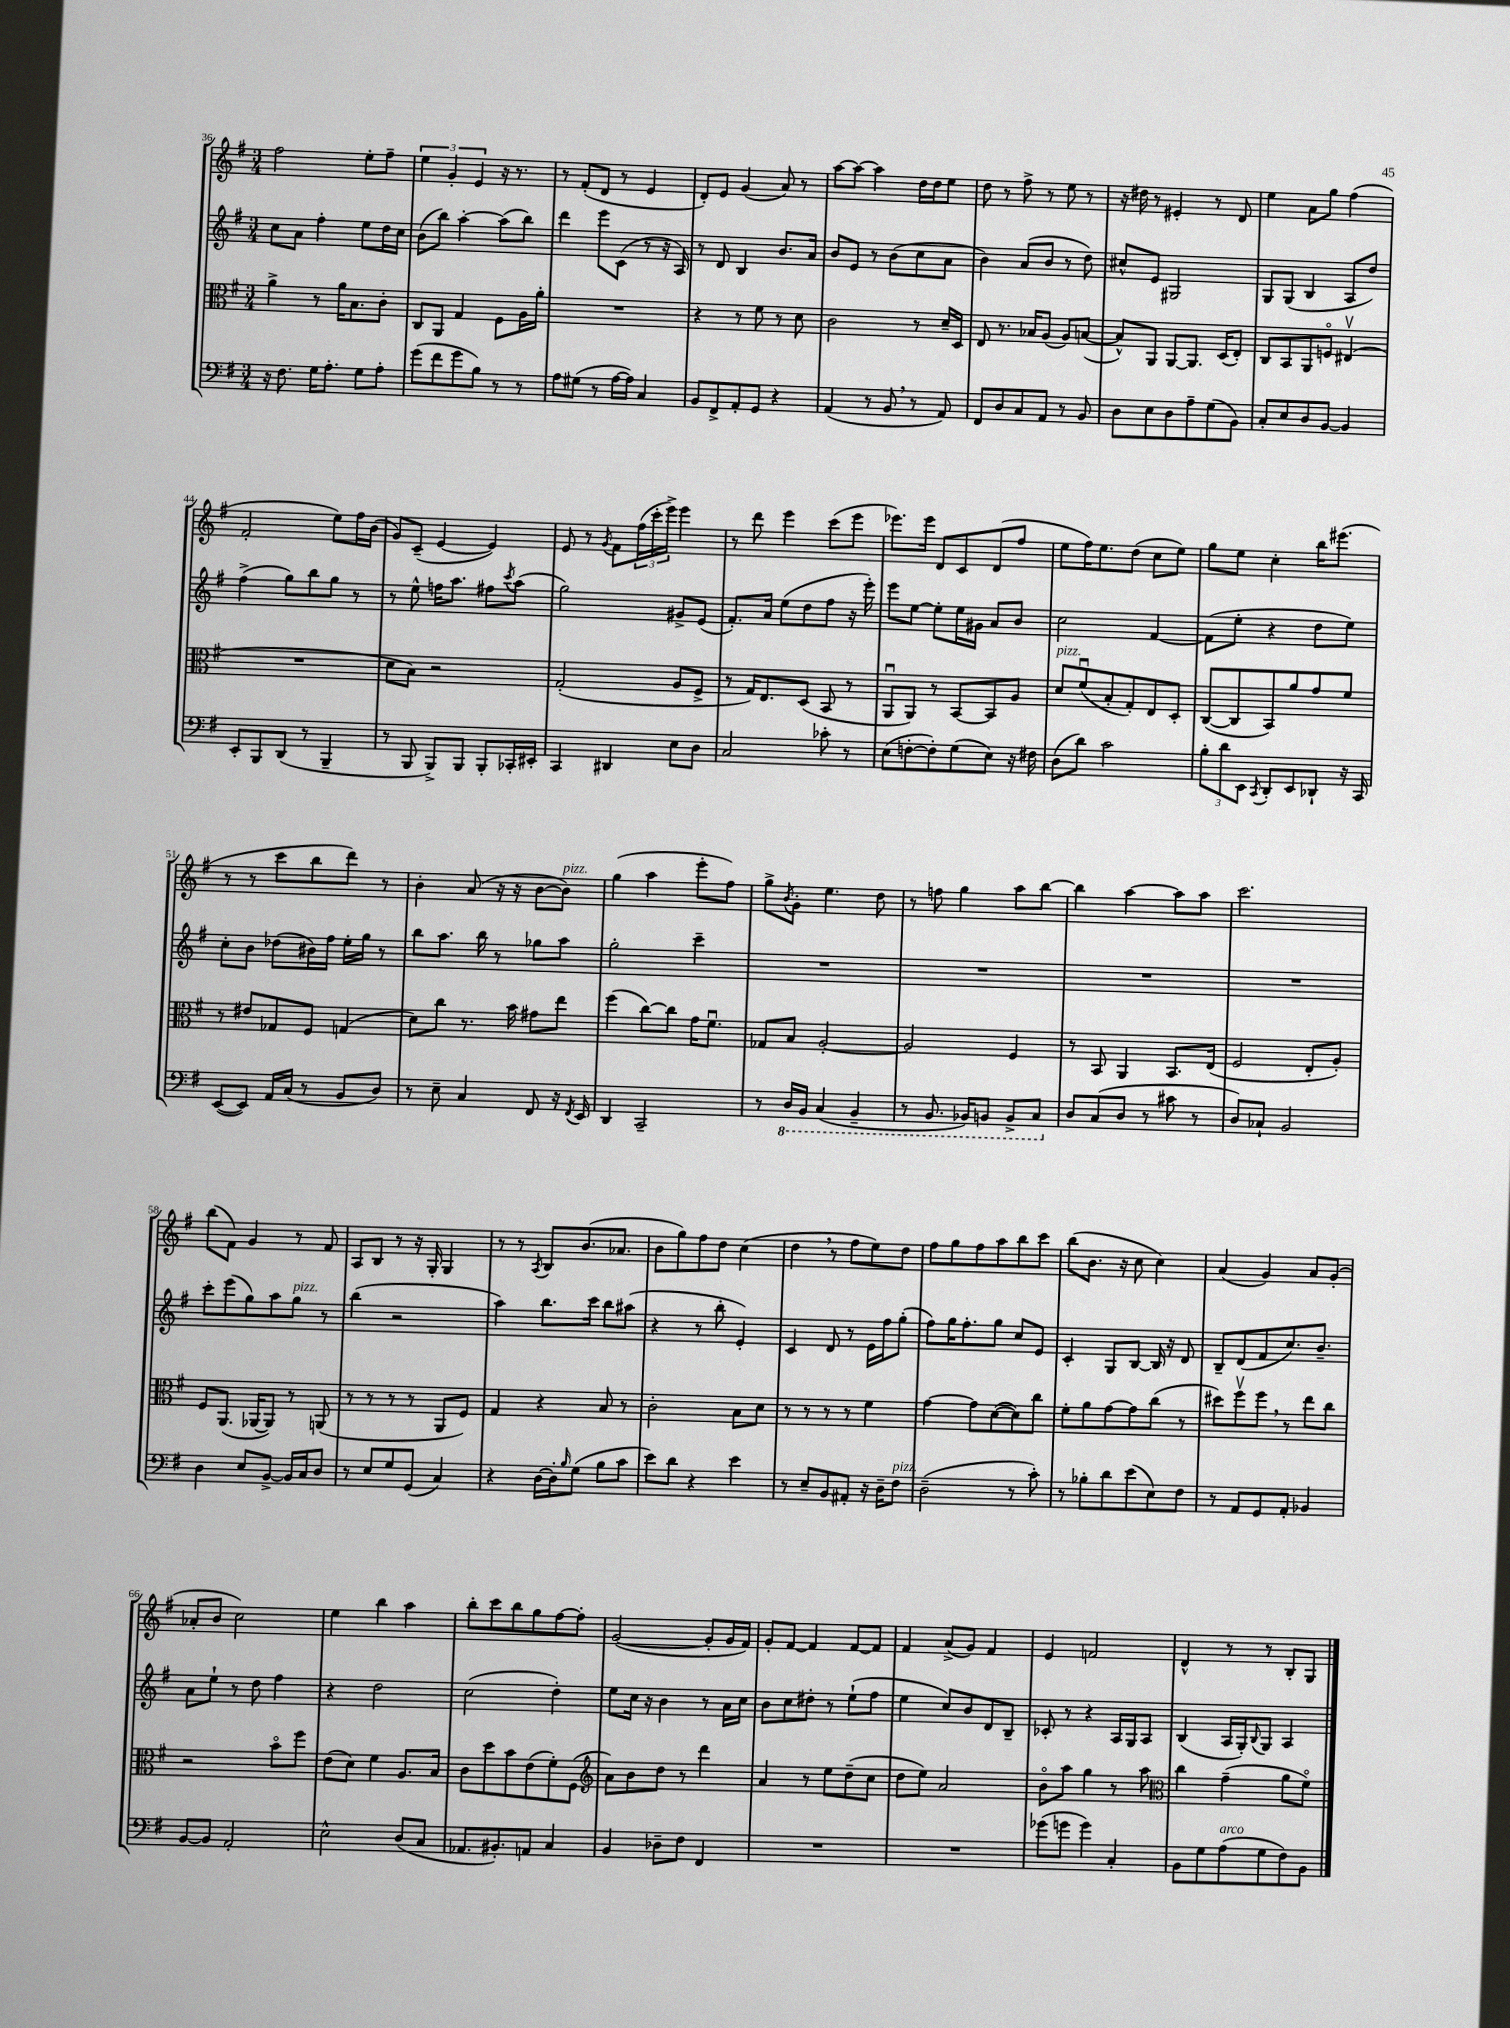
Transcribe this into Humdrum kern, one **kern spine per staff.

**kern	**kern	**kern	**kern
*part4	*part3	*part2	*part1
*staff4	*staff3	*staff2	*staff1
*clefF4	*clefC3	*clefG2	*clefG2
*k[f#]	*k[f#]	*k[f#]	*k[f#]
*M3/4	*M3/4	*M3/4	*M3/4
=36	=36	=36	=36
16r	4a^\	8cc\L	2ff#\
8.F#\	.	.	.
.	.	8a\J	.
16G\KL	8r	4ff#'\	.
8.A'\J	.	.	.
.	16a\KL	.	.
.	8.B\	.	.
8G\L	.	8ee\L	8ee'\L
8A'\J	8c'\J	16dd\L	8ff#~\J
.	.	16cc\JJ	.
=37	=37	=37	=37
(8g\L	8C/L	(8b\L	6ee\
8f#\	8AA/J	8bb\J)	.
.	.	.	6g'/
8g\	4G/	[4aa'\	.
.	.	.	6e/
8B\J)	.	.	.
8r	8F#\L	(8aa\L]	16r
.	.	.	8.r
8r	16A\L	8bb\J)	.
.	16a'\JJ	.	.
=38	=38	=38	=38
8A\L	2.r	4ddd\	8r
(8G#X\J	.	.	(8f#'/L
8r	.	8eee\L	8d/J
[16A\LL	.	(8c\J	8r
16A\JJ])	.	.	.
4C/	.	8r	4e/
.	.	16r	.
.	.	16A/)	.
=39	=39	=39	=39
8BB/L	4r	8r	8d'/L)
8FF#^/	.	8d/	8e/J
8AA'/	8r	4B/	(4g/
8GG/J	8f#\	.	.
4r	8r	8.b/L	8a/)
.	8d\	.	8r
.	.	16a/Jk	.
=40	=40	=40	=40
(4AA/	2c\	8b/L	[8aa\L
.	.	8e/J	8aa\J_
8r	.	8r	4aa\]
8BB,/	.	(8b\L	.
8r	8r	8cc\	16dd\LL
.	.	.	16dd\J
8AA/)	16d~/LL	8a\J	8ee\J
.	16D/JJ	.	.
=41	=41	=41	=41
8FF#/L	8E/	4b\)	8dd\
8D/	8.r	.	8r
8C/	.	(8a/L	8ff#^\
.	16B-X/KL	.	.
8AA/J	(8A/J	8b/J	8r
8r	8A/L)	8r	8ee\
8BB/	([8Bn/J	8dd\)	8r
=42	=42	=42	=42
8D\L	8B^^/L])	8cc#X^^/L	16r
.	.	.	16dd#X\
8E\	8AA/J	8e/J	8r
8D\	[8AA/L	2G#X/	4e#X'/
8A~\	8.AA/J]	.	.
(8G\	.	.	8r
.	(16D/KL	.	.
8BB\J)	8E'/J)	.	8d/
=43	=43	=43	=43
8C'/L	8C/L	8G/L	4ee\
8E/	8BB/	(8G/J	.
8D/	8AA/	4B/	8a\L
[8BB/J	8Fn/J	.	8gg\J
4BB/]	(4E#Xv/	8A/L	(4ff#\
.	.	8dd/J)	.
!!LO:LB:g=z
=44	=44	=44	=44
8EE'/L	2.r	(4ff#^\	2f#'/
8BBB/	.	.	.
(8DD/J	.	8gg\L)	.
8r	.	8bb\	.
4BBB~/	.	8gg\J	8ee\L)
.	.	8r	16ff#\L
.	.	.	(16b\JJ
=45	=45	=45	=45
8r	8d\L	8r	8g/L)
8BBB/	8B\J)	8ee^^\	(8c~/J
8BBB^/L)	2r	16ffn\KL	[4e/
.	.	8.aa\J	.
8BBB/J	.	.	.
8BBB'/L	.	8ff#X\L	4e/])
.	.	8qccc/	.
16CC-X'/L	.	(8aa\J	.
16EE#X'/JJ	.	.	.
=46	=46	=46	=46
4CC/	(2G'/	2gg\)	8e/
.	.	.	8r
.	.	.	8qg/
4DD#X/	.	.	8f#\L
.	.	.	(24ff#\L
.	.	.	24ccc'\
.	.	.	24eee^\JJ)
8E\L	8A/L	8g#X^/L	4eee\
8D\J	8F#^/J	(8e/J	.
=47	=47	=47	=47
2C/	8r	8.f#'/L)	8r
.	16G/KL)	.	8ddd\
.	8.E/	16a/Jk	.
.	.	(8ee\L	4eee\
.	(8D/J	8dd\	.
8c-X'\	8BB/	8ff#\J	(8ccc\L
8r	8r	16r	8eee\J
.	.	16eee'\)	.
=48	=48	=48	=48
(8E\L	8AAu/L	8eee\L	8.eee-X\L)
[8Fn'\	8AA/J)	[8ee\J	.
.	.	.	16eee-\Jk
8F'\])	8r	8ee'\L]	8d/L
(8G\	[8BB/L	16ee\L	8c/
.	.	16g#X\JJ	.
8E\J)	8BB/]	8a/L	(8d/
16r	8A/J	8b/J	8ff#/J
16F#X\	.	.	.
=49	=49	=49	=49
!	!LO:TX:a:i:t=pizz.	!	!
(8D\L	8d/L	2cc\	8ee\L
8d\J)	(8f#u/	.	16ff#\K)
.	.	.	8.ee\
2c\	8B'/	.	.
.	8G'/)	.	(8dd\J
.	8E/	[4f#/	8cc\L
.	8D'/J	.	8ee\J)
=50	=50	=50	=50
12B'\L	([8C/L	(8f#\L]	8gg\L
12d\	.	.	.
.	8C/]	8ee'\J	8ee\J
12EE\J	.	.	.
8qCC/	.	.	.
8DD'/L	8BB/)	4r	4cc'\
8EE/	8a/	.	.
8DD-X`/J	8g/	8dd\L	16bb\KL
.	.	.	(8.eee#X\J
16r	8f#/J	8ee\J)	.
16CC/	.	.	.
!!LO:LB:g=z
=51	=51	=51	=51
([8EE/L	8r	8cc'\L	8r
8EE/J])	8e#X/L	8b\J	8r
16AA/LL	8G-X/	(8dd-X\L	8ccc\L
(16C/JJ	.	.	.
8r	8F#/J	16b#X\L)	8bb\
.	.	16ff#\JJ	.
8BB/L	(4Gn/	16ee'\LL	8ddd\J)
.	.	16gg\JJ	.
8D/J)	.	8r	8r
=52	=52	=52	=52
8r	8d\L)	8bb\L	4b'\
8E~\	8cc\J	8.aa\J	.
4C/	8.r	.	(8a/
.	.	16bb\	.
.	.	8r	16r
.	16b\	.	16r
8FF#/	8g#X\L	8gg-X\L	[8b\L
!	!	!	!LO:TX:a:i:t=pizz.
16r	8ee\J	8aa\J	8b\J])
8qFF#/	.	.	.
16EE/	.	.	.
=53	=53	=53	=53
4DD/	(4ff#\	2gg'\	(4gg\
2CC~/	[8cc\L)	.	4aa\
.	8cc\J]	.	.
.	16g\KL	4ccc~\	8eee'\L
.	8.f#u\J	.	.
.	.	.	8ff#\J)
=54	=54	=54	=54
8r	8G-X/L	2.r	8gg^\L
.	.	.	8qb/
*8ba	*	*	*
16DD/LL	8B/J	.	8g'\J
16BBB/JJ	.	.	.
(4CC/	[2A'/	.	4.ee\
4BBB~/	.	.	.
.	.	.	8dd\
=55	=55	=55	=55
8r	2A/]	2.r	8r
8.BBB/	.	.	8ffn\
.	.	.	4gg\
16BBB-X/KL)	.	.	.
8BBBn/J	.	.	.
8BBB^/L	4F#/	.	8aa\L
8CC/J	.	.	[8bb\J
=56	=56	=56	=56
*X8ba	*	*	*
8D/L	8r	2.r	4bb\]
(8C/	8BB/	.	.
8D/J	4AA/	.	[4aa\
8r	.	.	.
8c#X\	8.BB/L	.	8aa\L]
8r	.	.	8aa\J
.	(16E/Jk	.	.
=57	=57	=57	=57
8D/L)	2F#/	2.r	2.ccc\
8C-X`/J	.	.	.
2BB/	.	.	.
.	8E'/L	.	.
.	8A'/J)	.	.
!!LO:LB:g=z
=58	=58	=58	=58
4D\	8F#/L	8ccc'\L	(8bb\L
.	(8.AA/J	(8eee\	8f#\J)
8E/L	.	8gg\)	4g/
.	[16AA-X/KL	.	.
[8BB^/J	8AA-/J])	8aa\	.
!	!	!LO:TX:a:i:t=pizz.	!
16BB/LL]	8r	8gg\J	8r
16C/J	.	.	.
8D/J	(8AAn/	8r	8f#/
=59	=59	=59	=59
8r	8r	(4bb\	8A/L
8E/L	8r	.	8B/J
8G/	8r	2r	8r
(8GG/J	8r	.	16r
.	.	.	16G'/
4C/)	8AA/L	.	4G/
.	8F#/J)	.	.
=60	=60	=60	=60
4r	4G/	4aa\)	8r
.	.	.	8r
.	.	.	8qA/
[16D\LL	4r	8.bb\L	8B/L
16D'\J]	.	.	.
16qqB/	.	.	.
(8G\J	.	.	(8.b/
.	.	16ccc\Jk	.
8B\L	8B/	8bb\L	.
.	.	.	8.a-X/J
8c\J	8r	(8aa#X\J	.
=61	=61	=61	=61
8e\L)	2c'\	4r	8b\L
8d\J	.	.	8gg\)
4r	.	8r	8ff#\
.	.	8bb'\	8dd\J
4e\	8B\L	4e'/)	(4cc\
.	8d\J	.	.
=62	=62	=62	=62
8r	8r	4c/	4dd,\
8E~/L	8r	.	.
8BB/	8r	8d/	8r
8AA#X'/J	8r	8r	8ff#\L
16r	4f#\	16e\LL	8ee\)
16D~\KL	.	16ff#\J	.
!LO:TX:a:i:t=pizz.	!	!	!
8F#\J	.	(8gg'\J	8dd\J
=63	=63	=63	=63
(2D~\	[4g\	8ff#\L)	8ff#\L
.	.	16gg\K	8gg\
.	.	8.ff#'\	.
.	8g\L]	.	8ff#\
.	([8d\	8gg\J	8aa\
8r	8d\])	8cc/L	8bb\
8c'\)	8cc\J	8e/J	8ccc\J
=64	=64	=64	=64
8r	8f#'\L	4c'/	(8bb\L
8B-X'\L	8a\	.	8.b\J
8d\	[8g\	8G/L	.
.	.	.	16r
(8e\	8g\]	[8B/J	8cc\
8E\)	(8cc\J	16B/]	4cc\)
.	.	16r	.
8F#\J	8r	8d/	.
=65	=65	=65	=65
8r	8dd#X\L)	8B~/L	(4a/
8AA/L	8ff#v\	(8d/	.
8GG/	8ff#,\J	8f#/	4g/)
8AA'/J	8r	8.cc/)	.
4BB-X/	8ee\L	.	8a/L
.	.	8.b~/J	.
.	8cc\J	.	(8g'/J
!!LO:LB:g=z
=66	=66	=66	=66
[8BB/L	2r	8a\L	8a-X'/L
8BB/J]	.	8ee`\J	8b/J
2AA'/	.	8r	2cc\)
.	.	8dd\	.
.	8b\L	4ff#\	.
.	8ff#\J	.	.
=67	=67	=67	=67
2E^^\	(8e\L	4r	4ee\
.	8d\J)	.	.
.	4f#\	2dd\	4bb\
(8D/L	8.A/L	.	4aa\
8C/J	.	.	.
.	16B/Jk	.	.
=68	=68	=68	=68
8.AA-X/L	8c\L	(2cc\	8bb'\L
.	8dd\	.	8ccc\
8.BB#X'/)	.	.	.
.	8b\	.	8bb\
8AAn/J	(8e\	.	8gg\
4C/	8f#'\)	4dd'\)	[8ff#\
.	(8F#\J	.	8ff#'\J]
=69	=69	=69	=69
*	*clefG2	*	*
4BB/	8a\L)	8ee\L	([2g/
.	8b\	16cc\Jk	.
.	.	16r	.
8D-X~\L	8dd\J	4b\	.
8F#\J	8r	.	.
4FF#/	4ddd\	8r	8g'/L]
.	.	16a\LL	16g/L
.	.	16cc\JJ	16f#/JJ)
=70	=70	=70	=70
2.r	4a/	8b\L	8g'/L
.	.	8cc\	[8f#/J
.	8r	8dd#X'\J	4f#/]
.	8ee\L	8r	.
.	(8dd~\	(8ee`\L	[8f#/L
.	8cc\J	8ff#\J	8f#/J]
=71	=71	=71	=71
2.r	8dd\L	4ee\	4f#/
.	8ee\J)	.	.
.	2a/	8cc/L)	(8a^/L
.	.	8b/	8g/J)
.	.	8d/	4f#/
.	.	8B~/J	.
=72	=72	=72	=72
(8g-X\L	8b\L	8c-X'/	4e/
8gn\J	8aa\J	8r	.
4g\)	4gg\	4r	2fn/
4C'/	8r	16A/LL	.
.	.	16G/J	.
.	8aa\	8A/J	.
=73	=73	=73	=73
*	*clefC3	*	*
8BB\L	4cc\	(4B/	4d^^/
8G\	.	.	.
!LO:TX:a:i:t=arco	!	!	!
(8A\	(4g~\	16A/LL	8r
.	.	16G'/J)	.
.	.	8qqB/	.
8G\	.	8G/J	8r
8F#\)	8a\L	4A/	8B'/L
8BB\J	8f#\J)	.	8G/J
==	==	==	==
*-	*-	*-	*-
